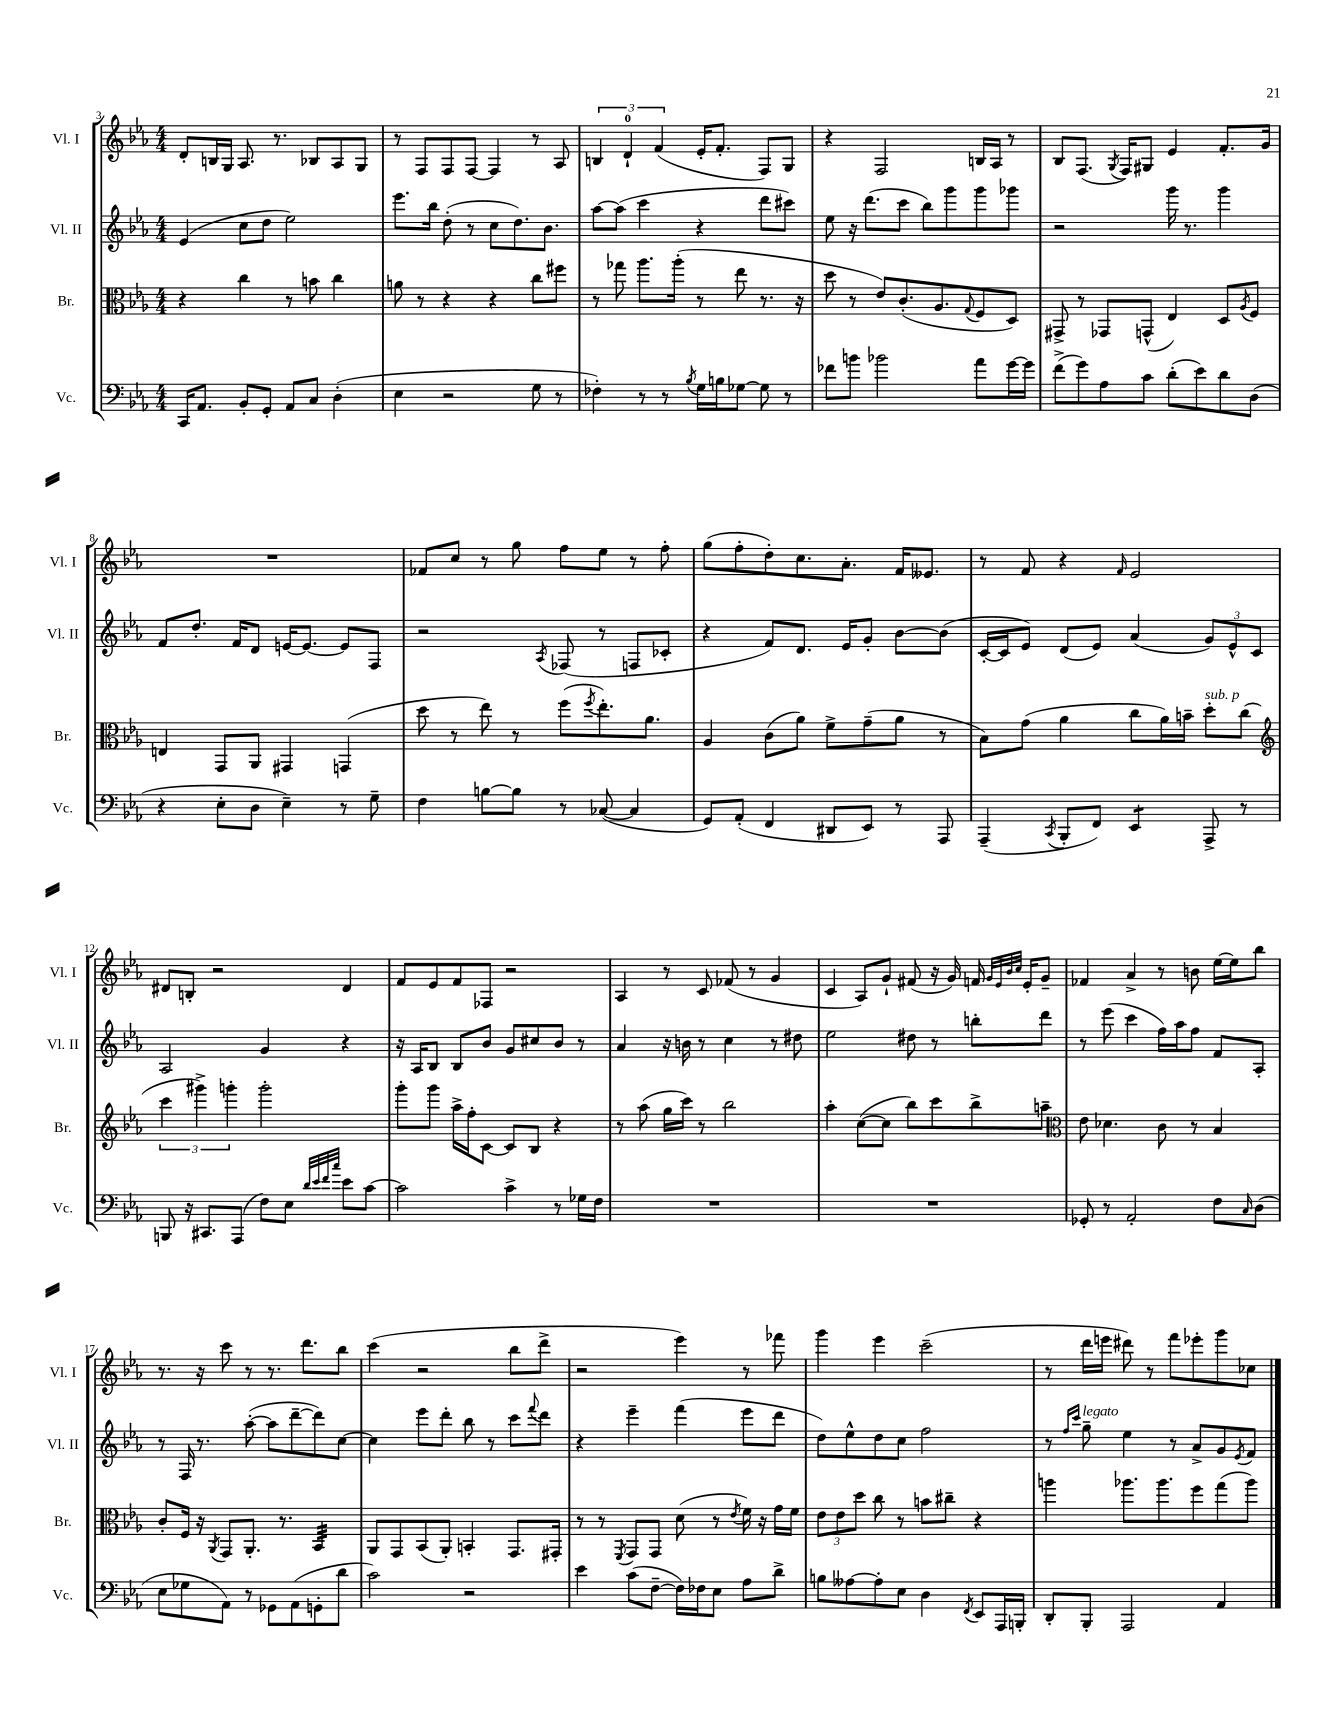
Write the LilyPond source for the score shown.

<<
\new StaffGroup <<
\new Staff = "s0" \with { instrumentName = "Vl. I" shortInstrumentName = "Vl. I" } {
    \clef treble \key ees \major \numericTimeSignature \time 4/4
    d'8-. b16 g16 aes8. r8. bes8 aes8 g8 |
    r8 f8 f8 f8~ f4 r8 aes8 |
    \tuplet 3/2 { b4 d'4-0-! f'4( } ees'16-. f'8.-. f8) g8 |
    r4 f2 b16 aes16 r8 |
    bes8 f8.( \acciaccatura { g8 } f16) gis8 ees'4 f'8.-. g'16 |
    R1 |
    fes'8 c''8 r8 g''8 f''8 ees''8 r8 f''8-. |
    g''8( f''8-. d''8-.) c''8. aes'8.-. f'16 eeses'8. |
    r8 f'8 r4 \grace { f'16 } ees'2 |
    dis'8 b8-. r2 dis'4 |
    f'8 ees'8 f'8 fes8 r2 |
    aes4 r8 c'8 fes'8( r8 g'4 |
    c'4 aes8) g'8-! fis'8( r16 g'16) f'16 \grace { g'32 ees'32 bes'32 c''32 } ees'16-. g'8-- |
    fes'4 aes'4-> r8 b'8 ees''16~ ees''16 bes''8 |
    r8. r16 c'''8 r8 r8. d'''8. bes''8 |
    c'''4( r2 bes''8 d'''8-> |
    r2 ees'''4) r8 fes'''8 |
    g'''4 ees'''4 c'''2--( |
    r8 d'''16 e'''16 dis'''8) r8 f'''8 ees'''8-. g'''8 ces''8 \bar "|." |
}
\new Staff = "s1" \with { instrumentName = "Vl. II" shortInstrumentName = "Vl. II" } {
    \clef treble \key ees \major \numericTimeSignature \time 4/4
    ees'4( c''8 d''8 ees''2) |
    ees'''8. bes''16 d''8-.( r8 c''8 d''8.) bes'8. |
    aes''8~ aes''8( c'''4 r4 d'''8 cis'''8) |
    ees''8 r16 d'''8.( c'''8 bes''8) g'''8 g'''8 ges'''8 |
    r2 g'''16 r8. g'''4 |
    f'8 d''8.-. f'16 d'8 e'16~ e'8.~ e'8 f8 |
    r2 \acciaccatura { aes8 } fes8( r8 f8 ces'8-. |
    r4 f'8) d'8. ees'16 g'8-. bes'8~ bes'8( |
    c'16~-. c'16 ees'8) d'8( ees'8) aes'4( \tuplet 3/2 { g'8) ees'8-^ c'8 } |
    aes2 g'4 r4 |
    r16 aes16 bes8 bes8 bes'8 g'8 cis''8 bes'8 r8 |
    aes'4 r16 b'16 r8 c''4 r8 dis''8 |
    ees''2 dis''8 r8 b''8-. d'''8 |
    r8 ees'''8( c'''4 f''16) aes''16 f''8 f'8 aes8-. |
    r8 f16 r8. aes''8~-.( aes''8 d'''8~-- d'''8) c''8~ |
    c''4 ees'''8 d'''8-. bes''8 r8 c'''8 \appoggiatura { f'''8 } d'''8 |
    r4 ees'''4-- f'''4( ees'''8 d'''8 |
    d''8) ees''8-^ d''8 c''8 f''2 |
    r8 \grace { f''16 c'''16 } g''8--^\markup { \italic "legato" } ees''4 r8 aes'8-> g'8 \acciaccatura { ees'8 } f'8 \bar "|." |
}
\new Staff = "s2" \with { instrumentName = "Br." shortInstrumentName = "Br." } {
    \clef alto \key ees \major \numericTimeSignature \time 4/4
    r4 c''4 r8 b'8 c''4 |
    a'8 r8 r4 r4 c''8 fis''8 |
    r8 ges''8 aes''8. aes''16-.( r8 ees''8 r8. r16 |
    d''8 r8 ees'8) c'8.-.( aes8. \appoggiatura { g8 } f8 d8) |
    gis,8-> r8 ges,8 g,8-^( ees4) d8 \acciaccatura { aes8 } f8 |
    e4 g,8 aes,8 gis,4 g,4( |
    d''8 r8 ees''8) r8 f''8( \acciaccatura { f''8 } ees''8.-.) aes'8. |
    aes4 c'8( aes'8) f'8-> g'8--( aes'8 r8 |
    bes8) g'8( aes'4 c''8 aes'16) b'16-- d''8-.^\markup { \italic "sub. p" } c''8( |
    \clef treble \tuplet 3/2 { c'''4 gis'''4->) g'''4-. } g'''2-. |
    g'''8-. g'''8 aes''16-> f''16-. c'8~ c'8 bes8 r4 |
    r8 aes''8( g''16 c'''16) r8 bes''2 |
    aes''4-. c''8~( c''8 bes''8) c'''8 bes''8-> a''8-- |
    \clef alto ees'8 des'4. c'8 r8 bes4 |
    c'8-. f16 r16 \acciaccatura { aes,8 } g,8 aes,8.-. r8. bes,4:32 |
    aes,8 g,8 bes,8( aes,8-.) b,4-. g,8. gis,16-. |
    r8 r8 \acciaccatura { f,8 } g,8 g,8 d'8( r8 \acciaccatura { ees'8 } f'16) r16 g'16 f'16 |
    \tuplet 3/2 { ees'8 ees'8 d''8 } c''8 r8 b'8 cis''8-- r4 |
    a''4 aes''8. aes''8. f''8 g''8( aes''8) \bar "|." |
}
\new Staff = "s3" \with { instrumentName = "Vc." shortInstrumentName = "Vc." } {
    \clef bass \key ees \major \numericTimeSignature \time 4/4
    c,16 aes,8. bes,8-. g,8-. aes,8 c8 d4-.( |
    ees4 r2 g8 r8 |
    fes4-.) r8 r8 \acciaccatura { bes8 } g16 b16 ges8~ ges8 r8 |
    fes'8 b'8 bes'2 aes'8 g'16~ g'16 |
    f'8->( g'8) aes8 c'8 d'8-.( ees'8) d'8 d8( |
    r4 ees8-. d8 ees4--) r8 g8-- |
    f4 b8~ b8 r8 ces8~( ces4 |
    g,8) aes,8-.( f,4 dis,8 ees,8) r8 aes,,8 |
    aes,,4--( \acciaccatura { c,8 } bes,,8-. f,8) ees,4:8 aes,,8-> r8 |
    b,,8 r16 cis,8. aes,,8( f8) ees8 \grace { d'32 ees'32 f'32 c''32 } ees'8 c'8~ |
    c'2 c'4-> r8 ges16 f16 |
    R1 |
    R1 |
    ges,8-. r8 aes,2-. f8 \grace { c16 } d8( |
    ees8 ges8 aes,8) r8 ges,8 aes,8( g,8-. d'8 |
    c'2) r2 |
    ees'4 c'8( f8~-- f16) fes16 ees8 aes8 d'8-> |
    b8 aeses8~ aeses8-. ees8 d4 \acciaccatura { f,8 } ees,8 aes,,16 b,,16-. |
    d,8-. bes,,8-. aes,,2 aes,4 \bar "|." |
}
>>
>>
\layout { \context { \Score currentBarNumber = #3 } }
